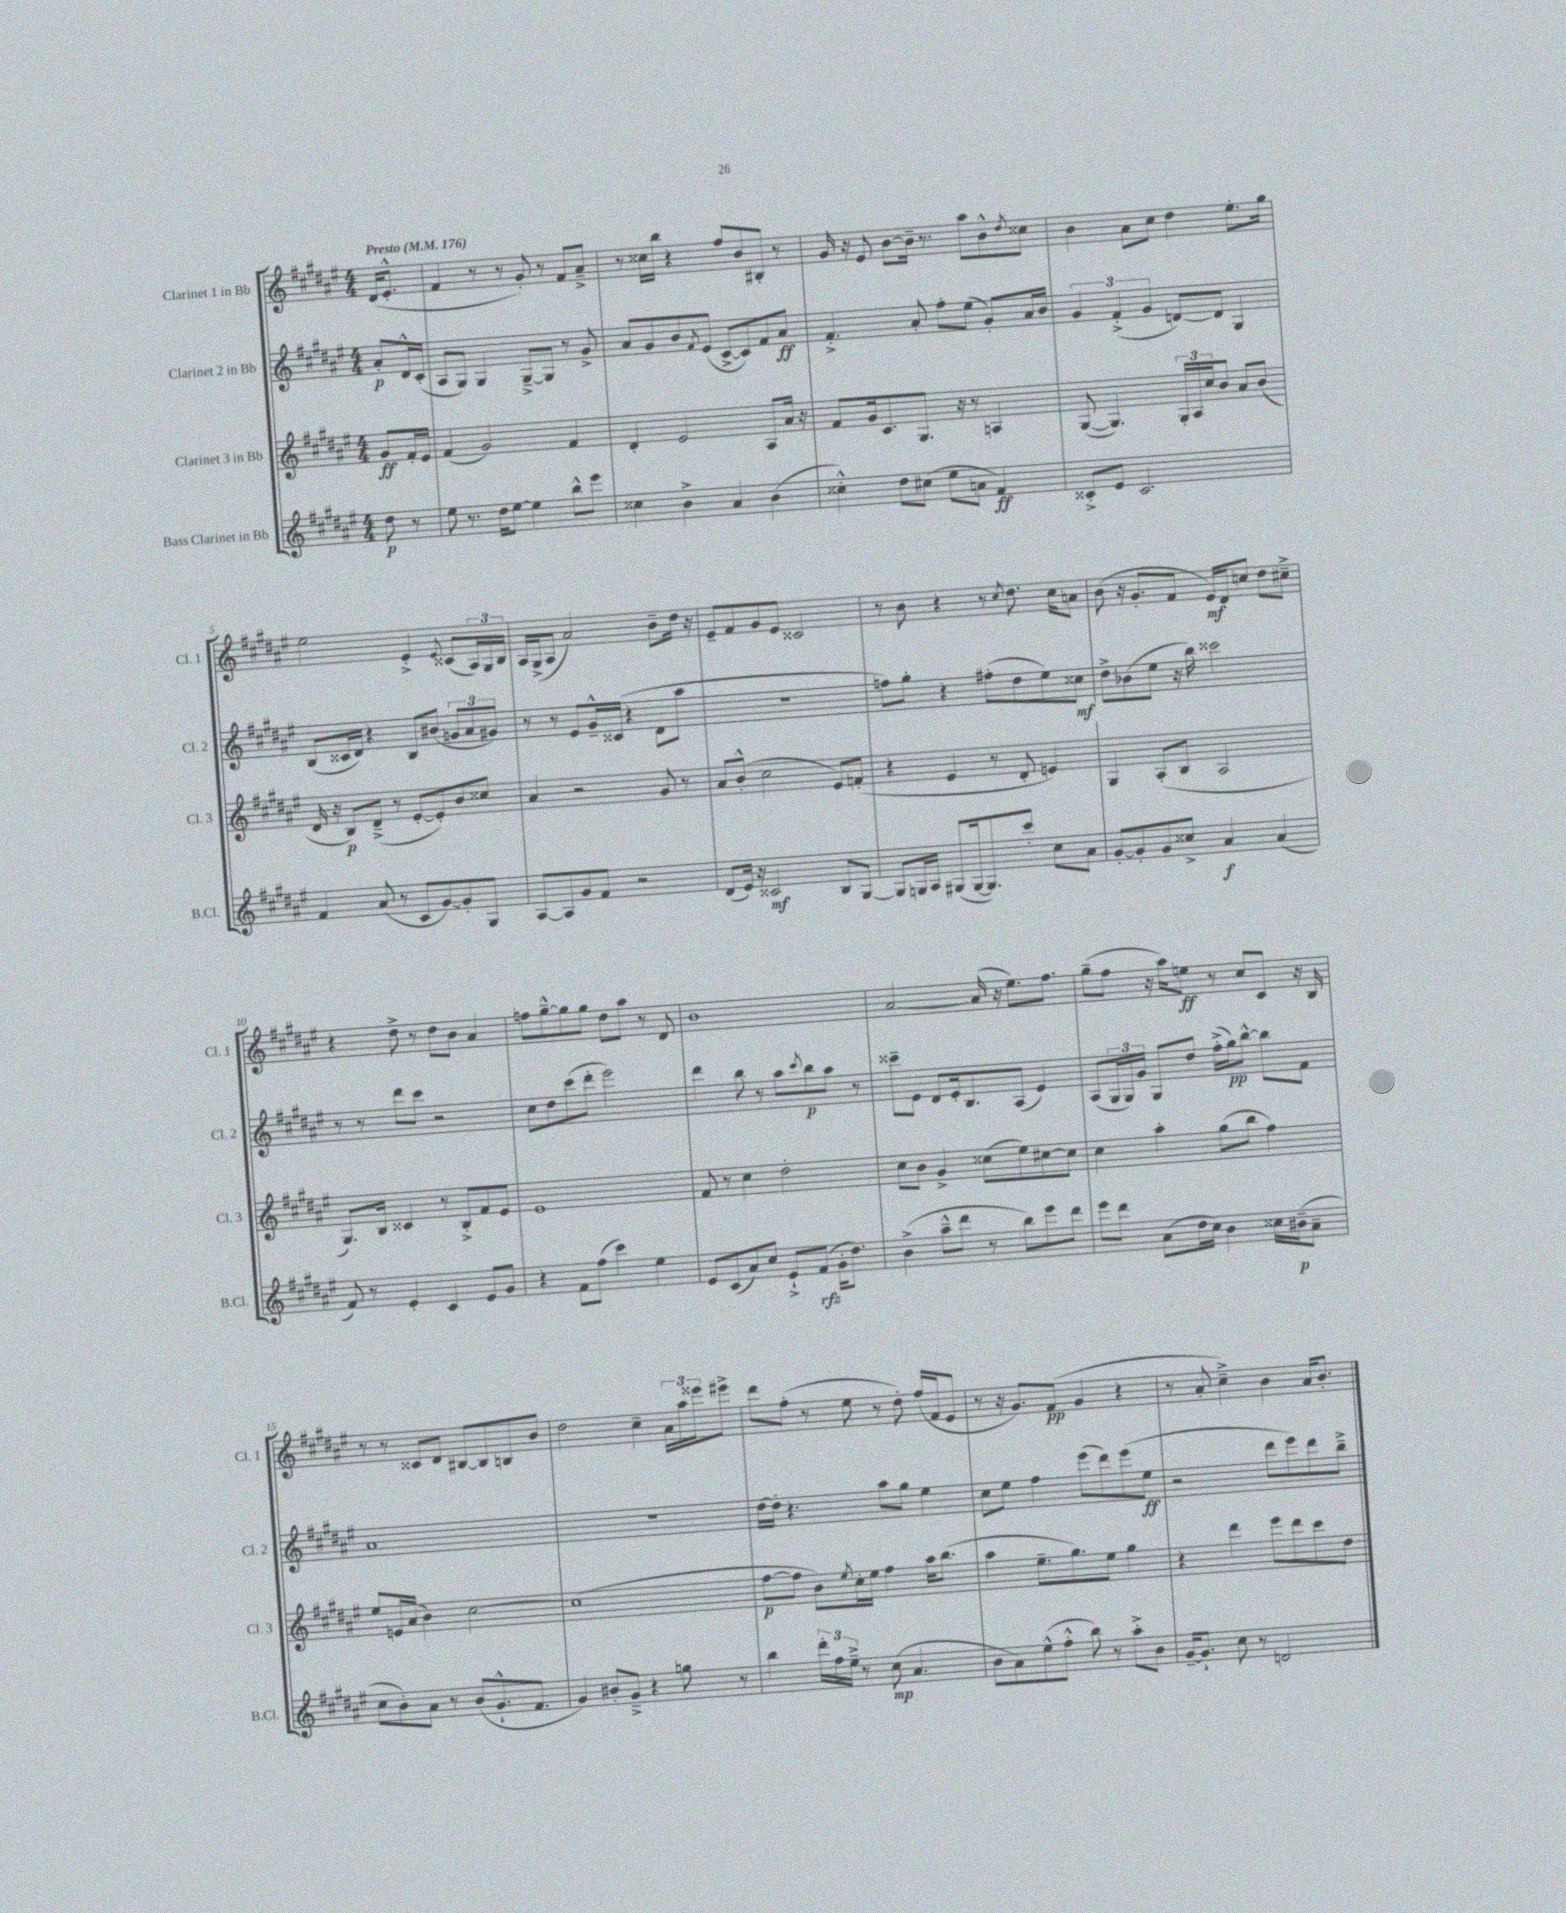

**kern	**dynam	**kern	**dynam	**kern	**dynam	**kern	**dynam
*part4	*part4	*part3	*part3	*part2	*part2	*part1	*part1
*staff4	*staff4	*staff3	*staff3	*staff2	*staff2	*staff1	*staff1
*I"Bass Clarinet in Bb	*	*I"Clarinet 3 in Bb	*	*I"Clarinet 2 in Bb	*	*I"Clarinet 1 in Bb	*
*I'B.Cl.	*	*I'Cl. 3	*	*I'Cl. 2	*	*I'Cl. 1	*
*clefG2	*	*clefG2	*	*clefG2	*	*clefG2	*
*k[f#c#g#d#a#e#]	*	*k[f#c#g#d#a#e#]	*	*k[f#c#g#d#a#e#]	*	*k[f#c#g#d#a#e#]	*
*M4/4	*	*M4/4	*	*M4/4	*	*M4/4	*
*MM176	*	*MM176	*	*MM176	*	*MM176	*
=	=	=	=	=	=	=	=
!	!	!	!	!	!	!LO:TX:a:B:t=Presto	!
8dd#\	p	8g#/L	ff	8a#'/L	p	(16d#/KL	.
.	.	.	.	.	.	8.e#'^^/J	.
8r	.	16f#'/L	.	16d#^^/L	.	.	.
.	.	16e#/JJ	.	(16c#'/JJ	.	.	.
=1	=1	=1	=1	=1	=1	=1	=1
8ee#\	.	(4f#/	.	8A#/L	.	4f#/	.
8.r	.	.	.	8G#/J)	.	.	.
.	.	2g#/)	.	4G#/	.	8r	.
16dd#\KL	.	.	.	.	.	.	.
[8ee#\J	.	.	.	.	.	8r	.
4ee#\]	.	.	.	[8G#~^/L	.	8g#'/)	.
.	.	.	.	8G#/J]	.	8r	.
8bb^^\L	.	4f#/	.	8r	.	8f#/L	.
8eee#\J	.	.	.	8g#^/	.	8a#~^/J	.
=2	=2	=2	=2	=2	=2	=2	=2
4cc##X\	.	4d#'/	.	8a#/L	.	8r	.
.	.	.	.	8g#/	.	16cc##X\LL	.
.	.	.	.	.	.	16bb\JJ	.
4b^\	.	2e#/	.	8b/	.	4r	.
.	.	.	.	8qf#/	.	.	.
.	.	.	.	(8e#/J	.	.	.
4a#/	.	.	.	[8c#^/L	.	8ff#/L	.
.	.	.	.	8c#/])	.	8b/	.
(4b\	.	8A#/L	.	8f#/	.	8B#X'/J	.
.	.	16a#/Jk	.	8a#/J	ff	8r	.
.	.	16r	.	.	.	.	.
=3	=3	=3	=3	=3	=3	=3	=3
4cc##X'^^\)	.	8f#/L	.	4.f#'^/	.	16g#/	.
.	.	.	.	.	.	16r	.
.	.	16g#/k	.	.	.	8e#/	.
.	.	8.c#/	.	.	.	.	.
8dd#\L	.	.	.	.	.	[8b\L	.
(8cc#X\J	.	8.G#/J	.	8a#'/	.	16b~\Jk]	.
.	.	.	.	.	.	8.r	.
8ee#\L	.	.	.	8ff#'\L	.	.	.
.	.	16r	.	.	.	.	.
8an\J	.	8r	.	(8ee#\J	.	8aa#\L	.
4f#/)	ff	4An/	.	8g#'/L)	.	8b^^\	.
.	.	.	.	.	.	8qdd#/	.
.	.	.	.	16a#/L	.	8cc##X\J	.
.	.	.	.	16b/JJ	.	.	.
=4	=4	=4	=4	=4	=4	=4	=4
8c##X'^/L	.	([8G#/	.	6g#/	.	4b\	.
8e#/J	.	4.G#/])	.	.	.	.	.
.	.	.	.	(6f#'^/	.	.	.
2.c##/	.	.	.	.	.	8a#\L	.
.	.	.	.	6g#/	.	.	.
.	.	.	.	.	.	8cc#\J	.
.	.	24G#'/LL	.	[8dn/L)	.	4dd#\	.
.	.	24A#/	.	.	.	.	.
.	.	24cc#/J	.	.	.	.	.
.	.	8b/J	.	8d/J]	.	.	.
.	.	8a#/L	.	4G#/	.	8.ee#'\L	.
.	.	(8b/J	.	.	.	.	.
.	.	.	.	.	.	16gg#\Jk	.
!!LO:LB:g=z
=5	=5	=5	=5	=5	=5	=5	=5
4f#/	.	16d#/	.	(8B/L	.	2ee#\	.
.	.	16r	.	.	.	.	.
.	.	8B/L)	p	16c##X/L	.	.	.
.	.	.	.	16d#/JJ)	.	.	.
(8a#/	.	(8d#~^/J	.	4r	.	.	.
8r	.	8r	.	.	.	.	.
8c#/L	.	[8e#'/L	.	8B/L	.	4e#'^/	.
[8g#/)	.	8e#'/])	.	(8b#X/J	.	.	.
.	.	.	.	.	.	8qqe#/	.
8g#'/]	.	8b/	.	12gn/L	.	(8c##X/L	.
.	.	.	.	12a#/	.	.	.
8G#/J	.	8cc##X/J	.	.	.	24A#/L)	.
.	.	.	.	12g#X/J)	.	24G#/	.
.	.	.	.	.	.	24B/JJ	.
=6	=6	=6	=6	=6	=6	=6	=6
[8A#/L	.	4a#/	.	8r	.	16A#/LL	.
.	.	.	.	.	.	(16G#^/J	.
8A#/]	.	.	.	8r	.	8A#/J	.
8g#/	.	2r	.	8e#/L	.	2a#/)	.
8f#/J	.	.	.	16g#~^^/L	.	.	.
.	.	.	.	(16c##X/JJ	.	.	.
2r	.	.	.	4r	.	.	.
.	.	8g#/	.	8d#\L	.	8b~\L	.
.	.	8r	.	8aa#\J	.	16dd#\Jk	.
.	.	.	.	.	.	16r	.
=7	=7	=7	=7	=7	=7	=7	=7
(8d#/L	.	8a#/L	.	1r	.	8e#~/L	.
16e#/Jk)	.	(8b'^^/J	.	.	.	8f#/	.
16r	.	.	.	.	.	.	.
2c##X/	mf	2cc#\	.	.	.	8g#/	.
.	.	.	.	.	.	8e#/J	.
.	.	.	.	.	.	2c##X/	.
8B/L	.	8e#/L)	.	.	.	.	.
[8G#/J	.	(8fn'/J	.	.	.	.	.
=8	=8	=8	=8	=8	=8	=8	=8
8G#/L]	.	4r	.	8ffn\L)	.	8r	.
16Gn/L	.	.	.	8gg#'\J	.	8b\	.
16A#/JJ	.	.	.	.	.	.	.
(8G#X/L	.	4e#/	.	4r	.	4r	.
[16G#/k	.	.	.	.	.	.	.
8.G#/])	.	.	.	.	.	.	.
.	.	8r	.	(8ff#X'\L	.	8r	.
.	.	.	.	.	.	8qcc#/	.
8ccc#'/J	.	8d#'/	.	8dd#\	.	8.dd#\	.
8cc#\L	.	4en/)	.	8ee#\)	.	.	.
.	.	.	.	.	.	16cc#\KL	.
8a#\J	.	.	.	8cc##X\J	mf	8an\J	.
=9	=9	=9	=9	=9	=9	=9	=9
[8g#'/L	.	4G#/	.	8dd#^\L	.	(8b\	.
8g#'/]	.	.	.	(8b-X\	.	16r	.
.	.	.	.	.	.	8.g#'/L	.
8g#/	.	(8A#'/L	.	8ee#\J	.	.	.
8cc##X^/J	.	8B/J	.	16r	.	8f#/J	.
.	.	.	.	16bb\)	.	.	.
4a#/	f	2A#/	.	2ccc##X\	.	16e#/LL)	mf
.	.	.	.	.	.	16d#/J	.
.	.	.	.	.	.	8ccn/J	.
(4a#/	.	.	.	.	.	8dd#\L	.
.	.	.	.	.	.	8cc#X~^\J	.
!!LO:LB:g=z
=10	=10	=10	=10	=10	=10	=10	=10
8f#/)	.	8.G#/L)	.	8r	.	4r	.
8r	.	.	.	8r	.	.	.
.	.	16B/Jk	.	.	.	.	.
4e#'/	.	4c##X/	.	8ddd#\L	.	8dd#^\	.
.	.	.	.	8ccc#\J	.	8r	.
4c#/	.	8r	.	2r	.	8dd#\L	.
.	.	8B'^/L	.	.	.	8b\J	.
8e#/L	.	8f#/	.	.	.	4a#/	.
8g#/J	.	8e#/J	.	.	.	.	.
=11	=11	=11	=11	=11	=11	=11	=11
4r	.	1e#	.	8cc#\L	.	8ffn\L	.
.	.	.	.	8dd#\	.	[8gg#~^^\	.
8f#\L	.	.	.	(8ccc#\	.	8gg#\]	.
(8ff#\J	.	.	.	8ddd#'\J	.	8gg#\J	.
4ccc#\)	.	.	.	2eee#\)	.	8dd#\L	.
.	.	.	.	.	.	8aa#\J	.
4ee#\	.	.	.	.	.	8r	.
.	.	.	.	.	.	8d#/	.
=12	=12	=12	=12	=12	=12	=12	=12
8e#/L	.	8f#/	.	4ddd#\	.	1b	.
(8c#/	.	8r	.	.	.	.	.
8a#/)	.	4cc#\	.	8bb\	.	.	.
8cc#/J	.	.	.	8r	.	.	.
8e#`^/L	.	2dd#'\	.	8aa#\L	.	.	.
.	.	.	.	8qccc#/	.	.	.
(8f#/J	rfz	.	.	8bb\	p	.	.
16g#'\KL	.	.	.	8aa#\J	.	.	.
8.dd#\J)	.	.	.	.	.	.	.
.	.	.	.	8r	.	.	.
=13	=13	=13	=13	=13	=13	=13	=13
(4b^\	.	8cc#\L	.	8ccc##X~\L	.	[2a#/	.
.	.	8b\J	.	8e#\J	.	.	.
8aa#~^^\L	.	4g#^/	.	8d#/L	.	.	.
8ddd#\J	.	.	.	16e#'/k	.	.	.
.	.	.	.	8.B/	.	.	.
8r	.	(8cc##X\L	.	.	.	(16a#/]	.
.	.	.	.	.	.	16r	.
8bb\L)	.	8ee#\)	.	(8A#/J	.	8.ee#\L)	.
8eee#\	.	[8cc#X\	.	4e#/)	.	.	.
.	.	.	.	.	.	8.ff#\J	.
8ddd#\J	.	8cc#\J]	.	.	.	.	.
=14	=14	=14	=14	=14	=14	=14	=14
8eee#\L	.	4cc#\	.	(8A#/L	.	(8gg#~\L	.
8ddd#\J	.	.	.	24G#/L	.	8ff#\J	.
.	.	.	.	24G#/)	.	.	.
.	.	.	.	24g#/JJ	.	.	.
(8a#\L	.	4aa#'\	.	8G#/L	.	16r	.
.	.	.	.	.	.	16aa#\KL)	.
16dd#\L	.	.	.	8dd#/J	.	8een\J	ff
16cc#\JJ)	.	.	.	.	.	.	.
4b\	.	(8gg#\L	.	(16ff#'^\LL	.	8r	.
.	.	.	.	16gg#\J)	pp	.	.
.	.	8bb\J	.	[8bb^^\J	.	8cc#/L	.
16cc##X\LL	.	4ff#\)	.	8bb\L]	.	8c#/J	.
(16b#X~\J	p	.	.	.	.	.	.
8a#~\J	.	.	.	8f#\J	.	16r	.
.	.	.	.	.	.	16B/	.
!!LO:LB:g=z
=15	=15	=15	=15	=15	=15	=15	=15
8cc#\L	.	8ee#/L	.	1a#	.	8r	.
8b'\)	.	16en/L	.	.	.	8r	.
.	.	(16a#/JJ	.	.	.	.	.
8a#\J	.	4b\)	.	.	.	8c##X/L	.
8r	.	.	.	.	.	8d#/J	.
(8b/L	.	[2cc#\	.	.	.	[8B#X/L	.
8.g#`^^/	.	.	.	.	.	8B#/]	.
.	.	.	.	.	.	8Bn/	.
8.f#/J	.	.	.	.	.	.	.
.	.	.	.	.	.	8b/J	.
=16	=16	=16	=16	=16	=16	=16	=16
4g#/)	.	(1cc#]	.	1r	.	2dd#\	.
8b#X'/L	.	.	.	.	.	.	.
8g#~^/J	.	.	.	.	.	.	.
4r	.	.	.	.	.	4cc#~\	.
8ggn\	.	.	.	.	.	24a#\LL	.
.	.	.	.	.	.	24aa#\	.
.	.	.	.	.	.	24eee##X\J	.
8r	.	.	.	.	.	8eee#X^\J	.
=17	=17	=17	=17	=17	=17	=17	=17
4bb\	.	[8ff#\L	p	[16dd#\LL	.	8ddd#\L	.
.	.	.	.	16dd#'\JJ]	.	.	.
.	.	8ff#\J]	.	4.r	.	(8ff#'\J	.
24ddd#'\LL	.	8b\L)	.	.	.	8r	.
24ff#\	.	.	.	.	.	.	.
24ee#~^\JJ	.	.	.	.	.	.	.
.	.	8qee#/	.	.	.	.	.
8r	.	16cc#'\L	.	.	.	8ee#\	.
.	.	16ee#\JJ	.	.	.	.	.
(8cc#\	mp	4ff#\	.	8aa#\L	.	8r	.
4.a#/	.	.	.	8gg#\J	.	8dd#'\)	.
.	.	16aa#\KL	.	4ee#\	.	(16ff#/LL	.
.	.	(8.bb\J	.	.	.	16f#/J	.
.	.	.	.	.	.	8e#/J	.
=18	=18	=18	=18	=18	=18	=18	=18
8b\L	.	4aa#\	.	8cc#\L	.	8r	.
8a#\)	.	.	.	8ee#\J	.	16r	.
.	.	.	.	.	.	8.g#/L)	.
(8ee#^^\	.	8.ee#~\L	.	4ff#\	.	.	.
8ff#'^^\J	.	.	.	.	.	(8f#/J	pp
.	.	8.gg#\)	.	.	.	.	.
8bb\)	.	.	.	(8eee#\L	.	4g#/	.
8r	.	8ee#\J	.	8ddd#\)	.	.	.
8aa#'^\L	.	4gg#\	.	(8eee#\	.	4r	.
8b\J	.	.	.	8ee#\J	ff	.	.
=19	=19	=19	=19	=19	=19	=19	=19
[16g#~/KL	.	4r	.	2r	.	8r	.
8.g#`/J]	.	.	.	.	.	.	.
.	.	.	.	.	.	8a#'/	.
8cc#\	.	4ddd#\	.	.	.	4cc#~^\)	.
8r	.	.	.	.	.	.	.
2dn/	.	8eee#\L	.	8ddd#\L	.	4b\	.
.	.	8ddd#\	.	8eee#\)	.	.	.
.	.	8ccc#\	.	8ddd#\	.	16a#/KL	.
.	.	.	.	.	.	8.b'/J	.
.	.	8dd#\J	.	8bb~^\J	.	.	.
==	==	==	==	==	==	==	==
*-	*-	*-	*-	*-	*-	*-	*-
